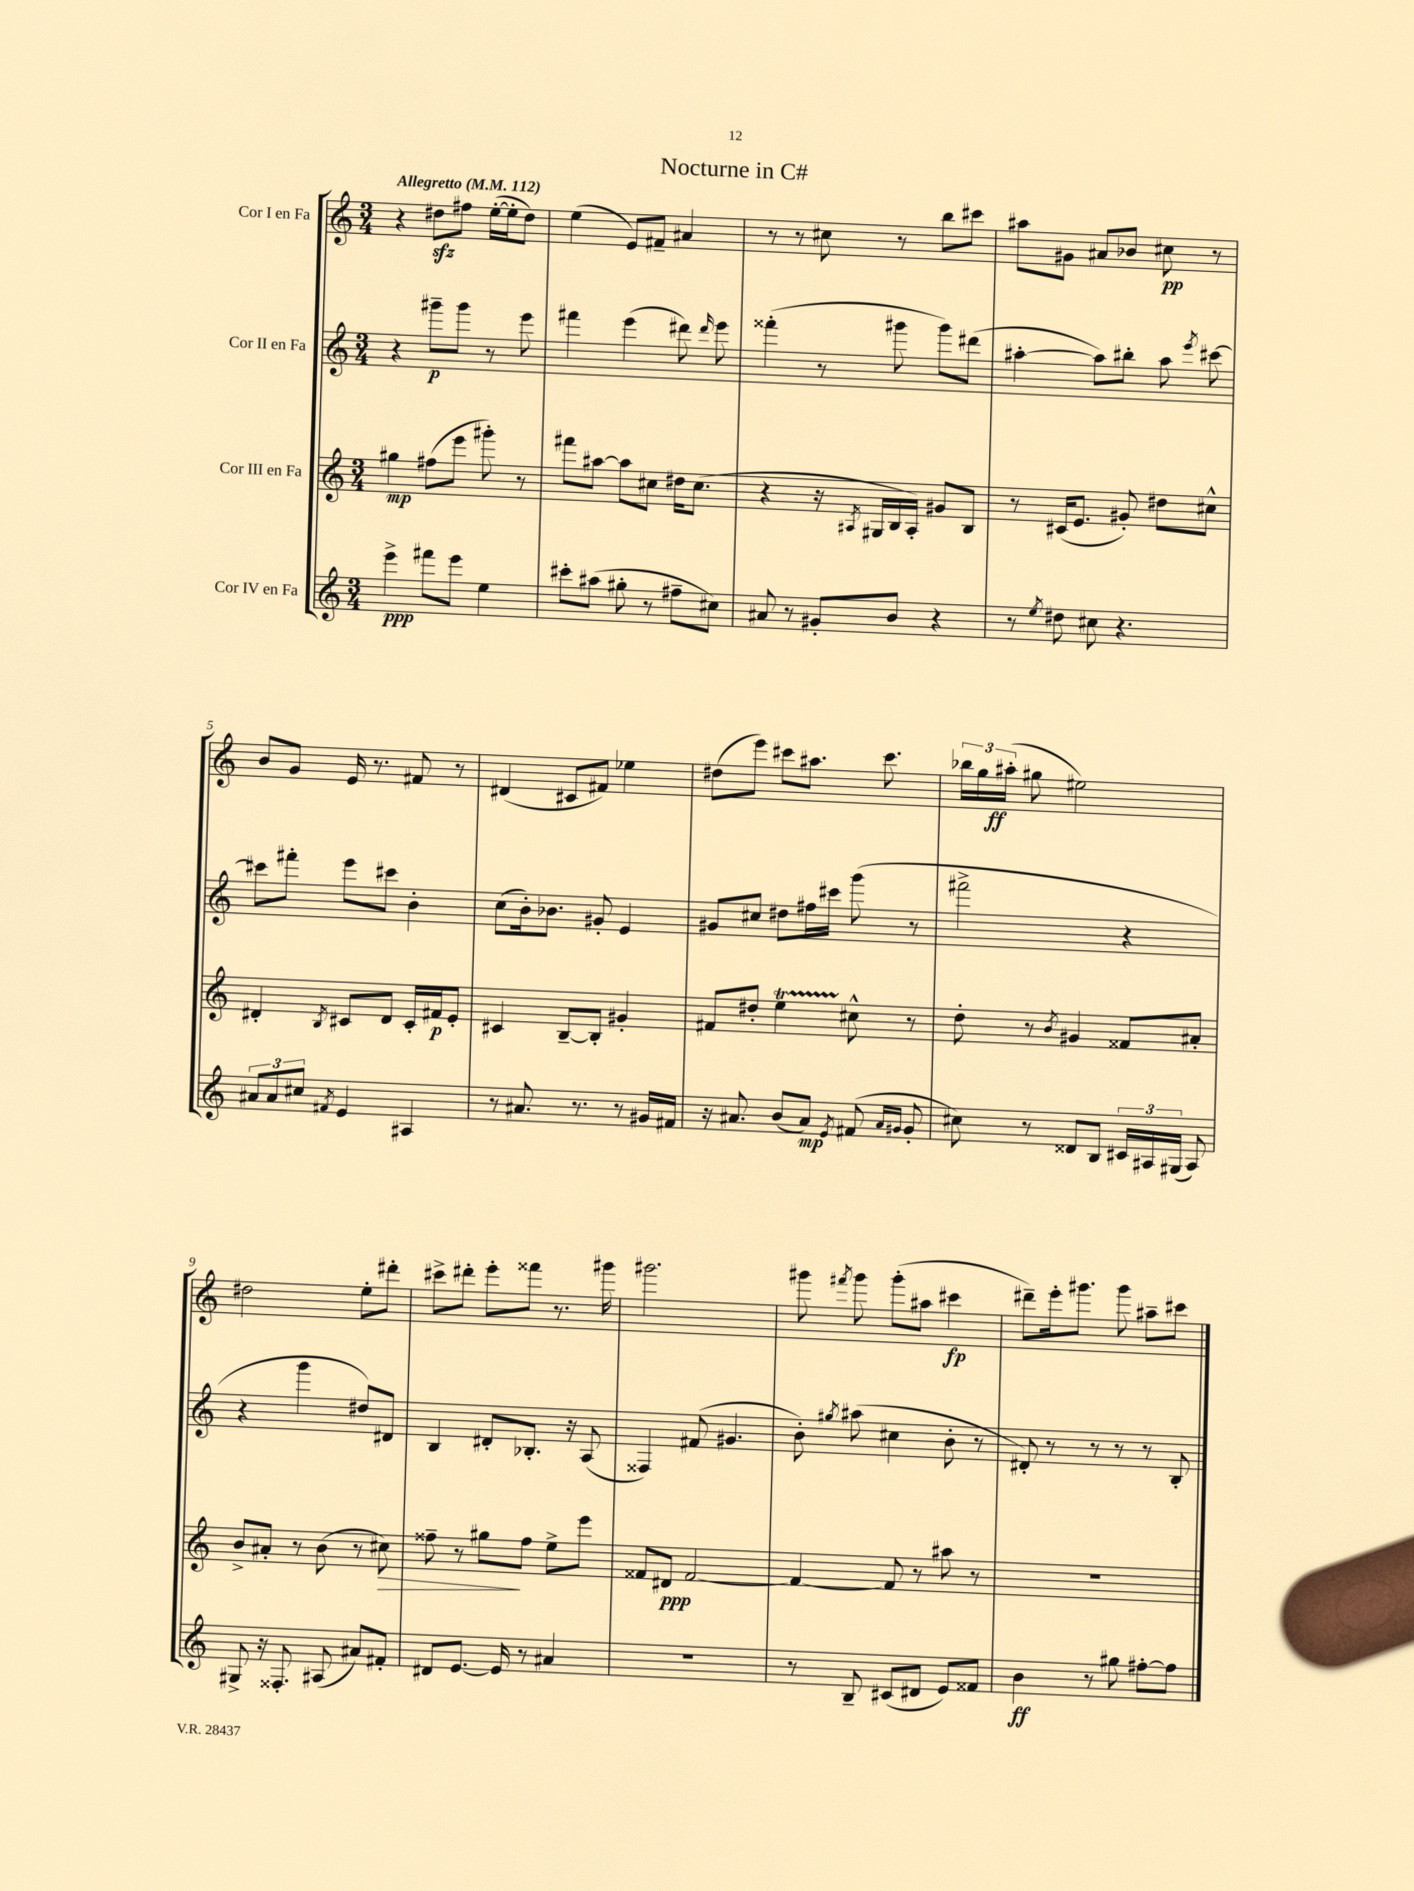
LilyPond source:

\header { title = "Nocturne in C#" }
<<
\new StaffGroup <<
\new Staff = "s0" \with { instrumentName = "Cor I en Fa" } {
    \clef treble \key c \major \numericTimeSignature \time 3/4 \tempo "Allegretto" 4 = 112
    \autoBeamOff r4 dis''8[\sfz fis''8] e''16[~-.( e''16-. dis''8]) |
    e''4( e'8[) fis'8]-- ais'4 |
    r8 r8 cis''8 r8 b''8[ cis'''8] |
    ais''8[ gis'8] ais'8[ bes'8] cis''8\pp r8 |
    b'8[ g'8] e'16 r8. fis'8 r8 |
    dis'4( cis'8[ fis'8]) ees''4 |
    dis''8[( e'''8]) cis'''8[ ais''8.] cis'''8. |
    \tuplet 3/2 { bes''16[ g''16 ais''16]-.\ff( } gis''8 eis''2) |
    dis''2 e''8[-. dis'''8]-. |
    cis'''8[-> dis'''8]-. e'''8[-. fisis'''8] r8. gis'''16 |
    gis'''2. |
    gis'''8 \acciaccatura { fis'''8 } gis'''8 gis'''8[-.( ais''8] cis'''4\fp |
    dis'''8[--) e'''16-. gis'''8.] gis'''8 ais''8[-- cis'''8] \bar "|." |
}
\new Staff = "s1" \with { instrumentName = "Cor II en Fa" } {
    \clef treble \key c \major \numericTimeSignature \time 3/4
    \autoBeamOff r4 gis'''8[--\p gis'''8] r8 e'''8 |
    fis'''4 e'''4( dis'''8) \grace { dis'''16 } e'''8 |
    fisis'''4-.( r8 gis'''8 gis'''8[) dis'''8]( |
    ais''4~-. ais''8[) bis''8]-. ais''8 \acciaccatura { e'''8 } cis'''8~ |
    cis'''8[ fis'''8]-. e'''8[ cis'''8] b'4-. |
    c''8[( b'16-.) bes'8.] gis'8-. e'4 |
    gis'8[ cis''8] dis''8[ fis''16 cis'''16] g'''8( r8 |
    fis'''2-> r4 |
    r4 g'''4 dis''8[) dis'8] |
    b4 dis'8[-. bes8.]-. r16 a8( |
    fisis4) fis'8( gis'4. |
    b'8-.) \acciaccatura { gis''8 } ais''8( cis''4 b'8-. r8 |
    dis'8-.) r8 r8 r8 r8 b8-. \bar "|." |
}
\new Staff = "s2" \with { instrumentName = "Cor III en Fa" } {
    \clef treble \key c \major \numericTimeSignature \time 3/4
    \autoBeamOff gis''4\mp fis''8[( e'''8] gis'''8-.) r8 |
    fis'''8[ ais''8]~ ais''8[ cis''8] dis''16[ cis''8.]( |
    r4 r16 \acciaccatura { ais8 } gis16[ b16 ais16]-.) gis'8[ b8] |
    r8 cis'16[( e'8.] gis'8-.) dis''8[ cis''8]-^ |
    dis'4-. \acciaccatura { b8 } cis'8[ dis'8] cis'16[-. fis'16\p e'8]-. |
    cis'4 b8[~-- b8]-. gis'4-. |
    fis'8[ dis''8]-. e''4\startTrillSpan cis''8-^\stopTrillSpan r8 |
    d''8-. r8 \acciaccatura { b'8 } gis'4 fisis'8[ ais'8]-. |
    b'8[-> ais'8]-. r8 b'8( r8 cis''8\>) |
    fisis''8-- r8 gis''8[\! fisis''8] e''8[-> e'''8] |
    fisis'8[ dis'8]\ppp fisis'2~ |
    fisis'4~ fisis'8 r8 ais''8 r8 |
    R2. \bar "|." |
}
\new Staff = "s3" \with { instrumentName = "Cor IV en Fa" } {
    \clef treble \key c \major \numericTimeSignature \time 3/4
    \autoBeamOff e'''4->\ppp fis'''8[ e'''8] e''4 |
    cis'''8[-. ais''8]( gis''8-. r8 fis''8[-- cis''8]) |
    ais'8 r8 gis'8[-. b'8] r4 |
    r8 \acciaccatura { e''8 } dis''8 cis''8 r4. |
    \tuplet 3/2 { ais'8[ ais'8 cis''8] } \acciaccatura { fis'8 } e'4 ais4 |
    r8 ais'8. r8. r8 gis'16[ fis'16] |
    r16 ais'8. b'8[( ais'8]\mp) \acciaccatura { e'8 } fis'8( \grace { ais'16[ gis'16] } gis'8-. |
    cis''8) r8 disis'8[ b8] \tuplet 3/2 { cis'16[ ais16 gis16]( } ais8) |
    gis8-> r16 fisis8.-. ais8( ais'8[) fis'8]-. |
    dis'8[ e'8.]~ e'16 r8 ais'4 |
    R2. |
    r8 b8-- cis'8[( dis'8] e'8[) fisis'8] |
    b'4\ff r8 gis''8 fis''8[~-. fis''8] \bar "|." |
}
>>
>>
